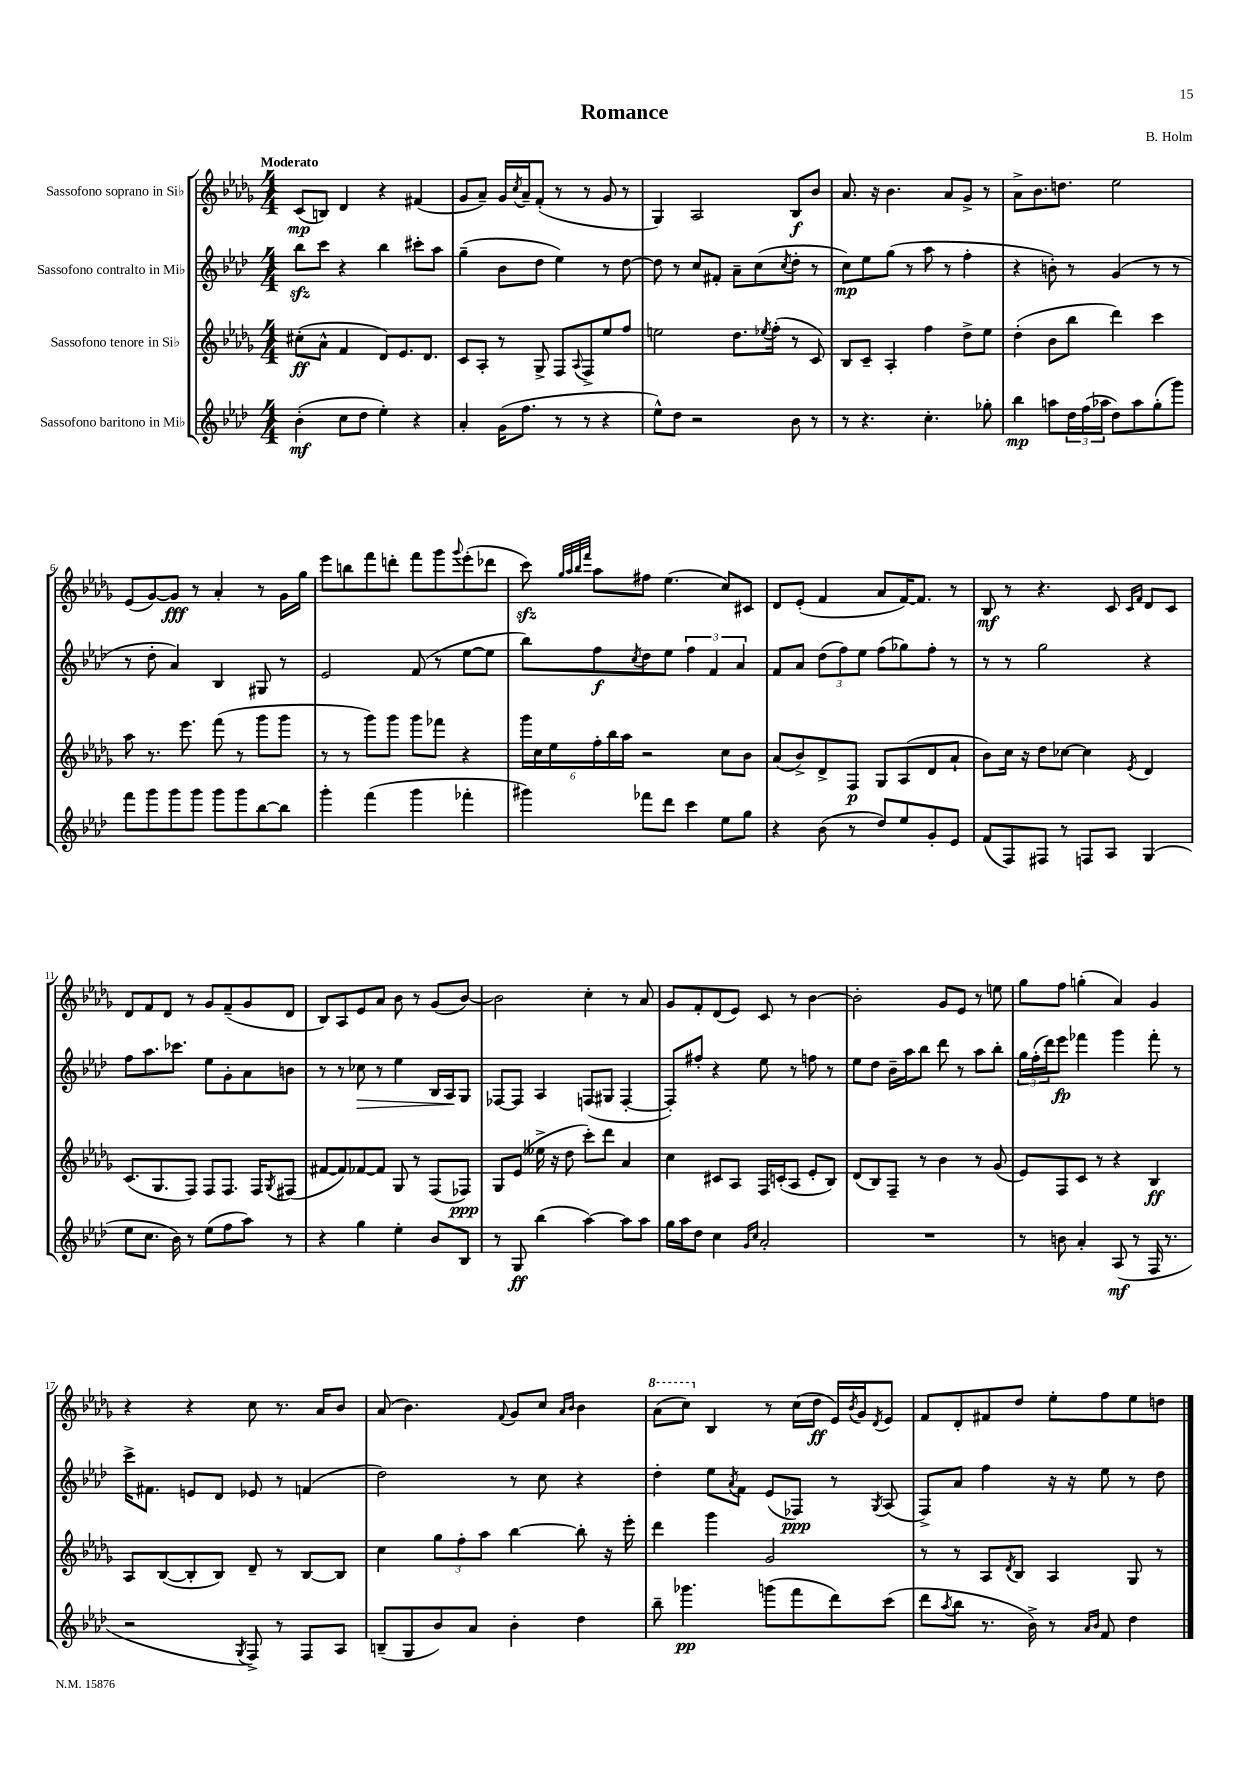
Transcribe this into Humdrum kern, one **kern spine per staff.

**kern	**kern	**kern	**kern
*staff4	*staff3	*staff2	*staff1
*clefG2	*clefG2	*clefG2	*clefG2
*k[b-e-a-d-]	*k[b-e-a-d-g-]	*k[b-e-a-d-]	*k[b-e-a-d-g-]
*M4/4	*M4/4	*M4/4	*M4/4
(4b-'	(8cc#'	8bb-	(8c
.	8a-^^	8ccc	8B)
8cc	4f	4r	4d-
8dd-	.	.	.
4ee-')	8d-)	4bb-	4r
.	8.e-	.	.
4r	.	8ccc#'	(4f#
.	8.d-	.	.
.	.	8aa-	.
=	=	=	=
4a-'	8c	(4gg~	8g-
.	8A-'	.	8a-~)
(16g	8r	8b-	16g-
.	.	.	8qcc
8.ff	.	.	16a-~
.	8G-^	8dd-	(8f'
8r	8F	4ee-)	8r
.	8qqA-	.	.
8r	8F^	.	8r
4r	8ee-	8r	8g-
.	8ff	[8dd-	8r
=	=	=	=
8ee-^^)	2ee	8dd-]	4G-)
8dd-	.	8r	.
2r	.	8cc	2A-
.	.	8f#'	.
.	8.dd-	8a-~	.
.	.	(8cc	.
.	8qee-	.	.
.	(16ff'	.	.
.	.	8qcc	.
8b-	8r	8dd-'	8B-
8r	8c)	8r	8b-
=	=	=	=
8r	8B-	8cc)	8.a-
4.r	8c~	8ee-	.
.	.	.	16r
.	4A-'	(8gg	4.b-
.	.	8r	.
4.cc'	4ff	8aa-	.
.	.	8r	8a-
.	8dd-^	4ff'	8g-^
8gg-'	8ee-	.	8r
=	=	=	=
4bb-	(4dd-'	4r	8a-^
.	.	.	8.b-
8aa	8b-	8b')	.
.	.	.	8.dd
24dd-	8bb-	8r	.
(24ff	.	.	.
24aa-	.	.	.
8dd-)	4ddd-)	(4g	2ee-
8aa-	.	.	.
(8gg'	4ccc	8r	.
8ggg)	.	8r	.
=	=	=	=
8fff	8aa-	8r	(8e-
8ggg	8.r	8dd-'	[8g-)
8ggg	.	4a-)	8g-]
.	8.eee-	.	.
8ggg	.	.	8r
8ggg	(8fff	4B-	4a-'
8ggg	8r	.	.
[8bb-	8ggg-	8G#	8r
8bb-]	8ggg-	8r	16g-
.	.	.	16gg-
=	=	=	=
4ggg'	8r	2e-	8eee-
.	8r	.	8bb
(4fff	8ggg-)	.	8fff
.	8ggg-	.	8ddd'
4ggg	8ggg-	(8f	8fff
.	8fff-	8r	8ggg-
.	.	.	8qqggg-
4fff-'	4r	[8ee-	(8eee-'
.	.	8ee-]	8ddd-
=	=	=	=
4ggg#)	24ggg-	8bb-)	8ccc)
.	24cc	.	.
.	24ee-	.	.
.	.	.	32qqgg-
.	.	.	32qqaa-
.	.	.	32qqbb-
.	.	.	32qqfff
.	24ff'	8ff	8aa-
.	24bb-	.	.
.	24aa-	.	.
.	.	8qcc	.
8fff-	2r	8dd-	8ff#
8ddd-	.	8ee-	(4.ee-
4ccc	.	6ff	.
.	.	6f	.
8ee-	8cc	.	8cc)
.	.	6a-	.
8gg	8b-	.	8c#
=	=	=	=
4r	(8a-	8f	8d-
.	8b-^)	8a-	(8e-'
(8b-	8d-^	(12dd-	4f
.	.	12ff)	.
8r	8F	.	.
.	.	12ee-	.
8dd-)	8G-	(8ff	8a-
8ee-	(8A-	8gg-)	[16f)
.	.	.	8.f]
8g'	8d-	8ff'	.
8e-	8a-`	8r	8r
=	=	=	=
(8f	8b-)	8r	8B-
8F)	16cc	8r	8r
.	16r	.	.
8F#	8dd-	2gg	4.r
8r	[8cc-	.	.
8F	4cc-]	.	.
8A-	.	.	8c
.	.	.	16qqc
.	8qe-	.	16qqf
(4G	4d-	4r	8d-
.	.	.	8c
=	=	=	=
8ee-	(8.c	8ff	8d-
8.cc	.	8.aa-	8f
.	8.G-	.	.
.	.	.	8d-
16b-)	.	8.ccc-	.
8r	8F)	.	8r
(8ee-	8F	8ee-	8g-
8ff	8.F	8g'	(8f~
8aa-)	.	8a-	8g-
.	16F	.	.
.	8qG-	.	.
8r	(8F#	8b	8d-
=	=	=	=
4r	[8f#	8r	8B-)
.	8f#])	8r	8A-
4gg	[8f-	8cc-	8e-
.	8f-]	8r	8a-
4ee-'	8G-	4ee-	8b-
.	8r	.	8r
8b-	(8F	16B-	(8g-
.	.	16A-	.
8B-	8F-)	8G	[8b-)
=	=	=	=
8r	8G-	[8F-	2b-]
8G	(8e-	8F-]	.
(4bb-	16ee--^	4A-	.
.	16r	.	.
.	8dd-	.	.
[4aa-)	8ccc')	(8F	4cc'
.	8ddd-	8G#	.
8aa-]	4a-	[4F'	8r
8aa-	.	.	8a-
=	=	=	=
16gg	4cc	8F'])	8g-
16aa-	.	.	.
8dd-	.	8ff#'	8f'
4cc	8c#	4r	(8d-
.	8A-	.	8e-)
16qqg	.	.	.
16qqcc	.	.	.
2a-'	16F	8ee-	8c
.	(16c'	.	.
.	8A-	8r	8r
.	8e-'	8ff	[4b-
.	8B-)	8r	.
=	=	=	=
1r	(8d-	8ee-	2b-']
.	8B-)	8dd-	.
.	8F~	16b-~	.
.	.	16aa-	.
.	8r	8bb-	.
.	4b-	8ddd-	8g-
.	.	8r	8e-
.	8r	8aa-	8r
.	(8g-	8bb-'	8ee
=	=	=	=
8r	8e-)	24gg	8gg-
.	.	(24ff'	.
.	.	24ddd-)	.
8b	8F	8eee-	8ff
4a-'	8c	4fff-	(4gg'
.	8r	.	.
(8A-	4r	4ggg	4a-)
8r	.	.	.
16F	4B-	8fff-'	4g-
8.r	.	.	.
.	.	8r	.
=	=	=	=
2r	8A-	16ccc^	4r
.	.	8.f#	.
.	([8B-	.	.
.	8B-']	8e	4r
.	8B-)	8d-	.
8qG	.	.	.
8F^)	8d-~	8e-	8cc
8r	8r	8r	8.r
8F	[8B-	(4f	.
.	.	.	16a-
8A-	8B-]	.	8b-
=	=	=	=
(8B~	4cc	2dd-)	(8a-
8G	.	.	4.b-)
8b-)	12gg-	.	.
.	12ff'	.	.
8a-	.	.	.
.	12aa-	.	.
.	.	.	8qqf
4b-'	[4bb-	8r	8g-
.	.	8cc	8cc
.	.	.	16qqa-
.	.	.	16qqb-
4dd-	8bb-']	4r	4b-
.	16r	.	.
.	16eee-'	.	.
=	=	=	=
8bb-~	4ddd-	4dd-'	(8aa-
4.ggg-	.	.	8ccc)
.	4ggg-	8ee-	4B-
.	.	8qa-	.
.	.	8f	.
(8ggg	2g-	(8e-	8r
8fff	.	8F-)	(16cc
.	.	.	16dd-
8ddd-)	.	8r	16e-)
.	.	.	8qb-
.	.	.	16g-
.	.	8qG	8qd-
(8ccc	.	(8A-	8e-
=	=	=	=
8ddd-	8r	8F^)	8f
8qaa-	.	.	.
8bb-	8r	8a-	8d-'
8.r	8A-	4ff	8f#
.	8qd-	.	.
.	8B-	.	8dd-
16b-^)	.	.	.
8r	4A-	16r	8ee-'
.	.	16r	.
16qqa-	.	.	.
16qqb-	.	.	.
8f	.	8ee-	8ff
4dd-	8G-	8r	8ee-
.	8r	8dd-	8dd
==	==	==	==
*-	*-	*-	*-
